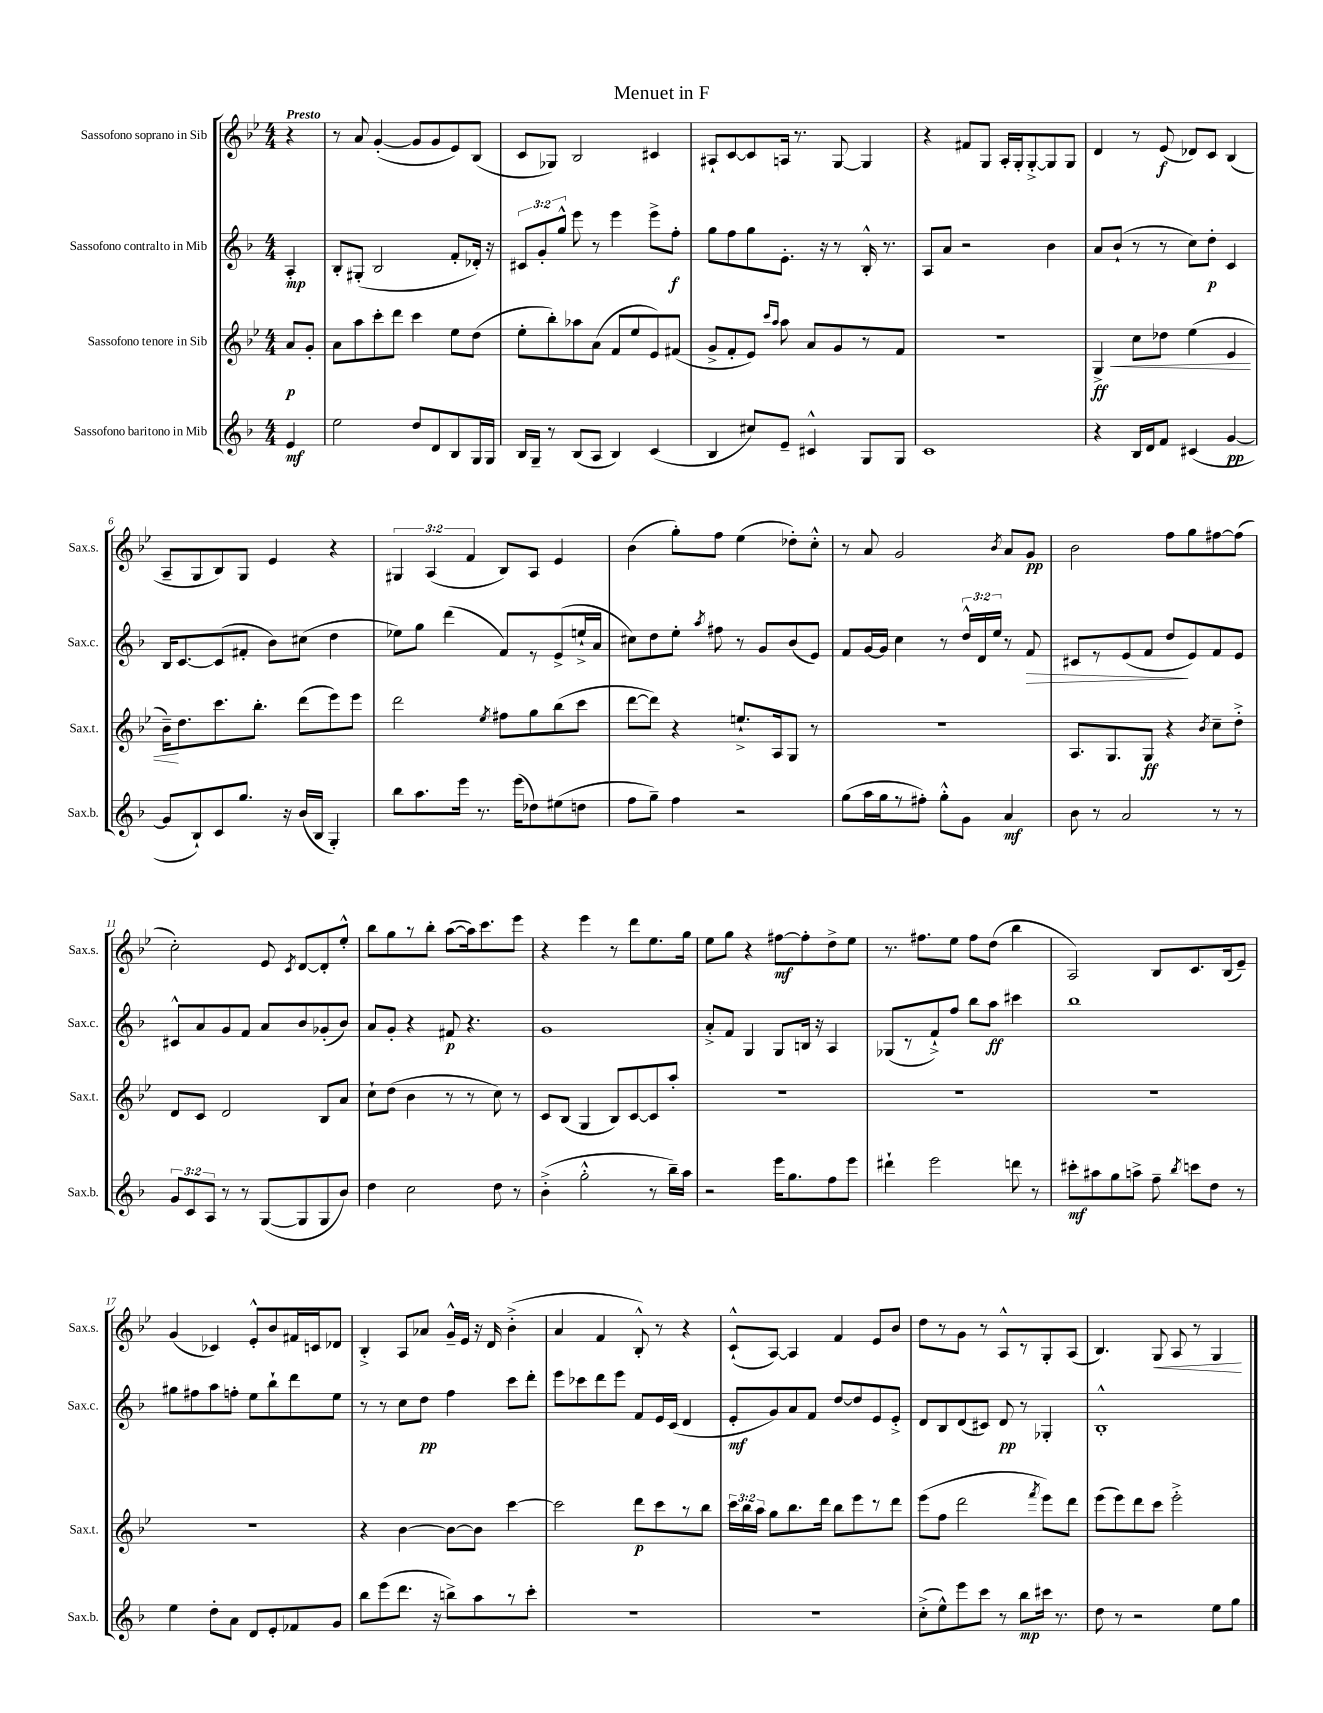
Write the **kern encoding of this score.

**kern	**dynam	**kern	**dynam	**kern	**dynam	**kern	**dynam
*part4	*part4	*part3	*part3	*part2	*part2	*part1	*part1
*staff4	*staff4	*staff3	*staff3	*staff2	*staff2	*staff1	*staff1
*I"Sassofono baritono in Mib	*	*I"Sassofono tenore in Sib	*	*I"Sassofono contralto in Mib	*	*I"Sassofono soprano in Sib	*
*I'Sax.b.	*	*I'Sax.t.	*	*I'Sax.c.	*	*I'Sax.s.	*
*clefG2	*	*clefG2	*	*clefG2	*	*clefG2	*
*k[b-]	*	*k[b-e-]	*	*k[b-]	*	*k[b-e-]	*
*M4/4	*	*M4/4	*	*M4/4	*	*M4/4	*
=	=	=	=	=	=	=	=
!	!	!	!	!	!	!LO:TX:a:B:t=Presto	!
4e/	mf	8a/L	p	4A'/	mp	4r	.
.	.	8g'/J	.	.	.	.	.
=1	=1	=1	=1	=1	=1	=1	=1
2ee\	.	8a\L	.	8B-'/L	.	8r	.
.	.	8aa\	.	(8G#X'/J	.	8a/	.
.	.	8ccc'\	.	2B-/	.	([4g'/	.
.	.	8ddd\J	.	.	.	.	.
8dd/L	.	4ccc\	.	.	.	8g/L]	.
8d/	.	.	.	.	.	8g/	.
8B-/	.	8ee-\L	.	8f'/L	.	8e-/)	.
16G/L	.	(8dd\J	.	16d-X'/Jk)	.	(8B-/J	.
16G/JJ	.	.	.	16r	.	.	.
=2	=2	=2	=2	=2	=2	=2	=2
16B-/LL	.	8ee-'\L	.	12c#X/L	.	8c/L	.
16G~/JJ	.	.	.	.	.	.	.
.	.	.	.	12g'/	.	.	.
8r	.	8bb-'\)	.	.	.	8G-X/J)	.
.	.	.	.	12gg^^/J	.	.	.
(8B-/L	.	8aa-X\	.	8eee\	.	2B-/	.
8A/J	.	(8a\J	.	8r	.	.	.
4B-/)	.	8f/L	.	4eee\	.	.	.
.	.	8ee-/	.	.	.	.	.
(4c/	.	8e-/)	.	8eee^\L	.	4c#X/	.
.	.	(8f#X/J	.	8ff'\J	f	.	.
=3	=3	=3	=3	=3	=3	=3	=3
4B-/	.	8g^/L	.	8gg\L	.	8A#X`/L	.
.	.	8f'/	.	8ff\	.	[8c/	.
8cc#X/L)	.	8e-/J)	.	8gg\	.	8c/]	.
.	.	16qqccc/LL	.	.	.	.	.
.	.	16qqaa/JJ	.	.	.	.	.
8e~/J	.	8aa\	.	8.e'\J	.	16An/Jk	.
.	.	.	.	.	.	8.r	.
4c#X^^/	.	8a/L	.	.	.	.	.
.	.	.	.	16r	.	.	.
.	.	8g/	.	8r	.	[8G/	.
8G/L	.	8r	.	16B-'^^/	.	4G/]	.
.	.	.	.	8.r	.	.	.
8G/J	.	8f/J	.	.	.	.	.
=4	=4	=4	=4	=4	=4	=4	=4
1c	.	1r	.	8A/L	.	4r	.
.	.	.	.	8a/J	.	.	.
.	.	.	.	2r	.	8f#X/L	.
.	.	.	.	.	.	8G/J	.
.	.	.	.	.	.	16A'/LL	.
.	.	.	.	.	.	16G'/J	.
.	.	.	.	.	.	[8G'^/	.
.	.	.	.	4b-\	.	8G/]	.
.	.	.	.	.	.	8G/J	.
=5	=5	=5	=5	=5	=5	=5	=5
!	!	!	!LO:HP:b	!	!	!	!
4r	.	4G^/	< ff	8a/L	.	4d/	.
.	.	.	.	(8b-`/J	.	.	.
16B-/LL	.	8cc\L	.	8r	.	8r	.
16d/J	.	.	.	.	.	.	.
8f/J	.	8dd-X\J	.	8r	.	(8e-/	f
(4c#X/	.	(4ee-\	.	8cc\L)	.	8d-X/L)	.
.	.	.	.	8dd'\J	p	8c/J	.
[4g/	pp	4e-/	.	4c/	.	(4B-/	.
!!LO:LB:g=z
=6	=6	=6	=6	=6	=6	=6	=6
8g/L]	.	16b-~\KL)	.	16B-/KL	.	8A~/L	.
.	.	8.dd\	[	[8.c/	.	.	.
8B-`/)	.	.	.	.	.	8G/	.
8c/	.	8.ccc\	.	(8c/]	.	8B-/)	.
8.gg/J	.	.	.	8f#X'/J	.	8G/J	.
.	.	8.bb-'\J	.	.	.	.	.
.	.	.	.	8b-\L)	.	4e-/	.
16r	.	.	.	.	.	.	.
(16b-/LL	.	(8ddd\L	.	(8cc#X\J	.	.	.
16B-/JJ	.	.	.	.	.	.	.
4G'/)	.	8eee-\)	.	4dd\	.	4r	.
.	.	8eee-\J	.	.	.	.	.
=7	=7	=7	=7	=7	=7	=7	=7
8bb-\L	.	2ddd\	.	8ee-X\L)	.	6G#X/	.
8.aa\	.	.	.	8gg\J	.	.	.
.	.	.	.	.	.	(6A/	.
.	.	.	.	(4ddd\	.	.	.
16eee\Jk	.	.	.	.	.	.	.
.	.	.	.	.	.	6f/	.
8.r	.	.	.	.	.	.	.
.	.	8qee-/	.	.	.	.	.
.	.	8ff#X\L	.	8f/L)	.	8B-/L)	.
(16eee\KL	.	.	.	.	.	.	.
8dd-X\)	.	8gg\	.	8r	.	8A/J	.
(8ee#X\	.	(8bb-\	.	(8e^/	.	4e-/	.
8ddn\J	.	8ccc\J	.	16een`^/L	.	.	.
.	.	.	.	16a/JJ	.	.	.
=8	=8	=8	=8	=8	=8	=8	=8
8ff\L	.	[8ddd\L	.	8cc#X\L)	.	(4b-\	.
8gg~\J)	.	8ddd\J])	.	8dd\	.	.	.
4ff\	.	4r	.	8ee'\J	.	8gg'\L)	.
.	.	.	.	8qaa/	.	.	.
.	.	.	.	8ff#X\	.	8ff\J	.
2r	.	8.een`^/L	.	8r	.	(4ee-\	.
.	.	.	.	8g/L	.	.	.
.	.	16A/k	.	.	.	.	.
.	.	8G/J	.	(8b-/	.	8dd-X'\L)	.
.	.	8r	.	8e/J)	.	8cc'^^\J	.
=9	=9	=9	=9	=9	=9	=9	=9
(8gg\L	.	1r	.	8f/L	.	8r	.
16aa\L	.	.	.	[16g/L	.	8a/	.
16gg\J	.	.	.	16g/JJ]	.	.	.
8r	.	.	.	4cc\	.	2g/	.
8ff#X'\J)	.	.	.	.	.	.	.
8gg'^^\L	.	.	.	8r	.	.	.
8g\J	.	.	.	24dd^^/LL	.	.	.
.	.	.	.	24d/	.	.	.
.	.	.	.	24ee/JJ	.	.	.
.	.	.	.	.	.	8qb-/	.
4a/	mf	.	.	8r	.	8a/L	.
!	!	!	!	!	!LO:HP:b	!	!
.	.	.	.	8f/	>	8g/J	pp
=10	=10	=10	=10	=10	=10	=10	=10
8b-\	.	8.A/L	.	8c#X/L	.	2b-\	.
8r	.	.	.	8r	.	.	.
.	.	8.G/	.	.	.	.	.
2a/	.	.	.	(8e/	.	.	.
.	.	8G/J	ff	8f/J	.	.	.
.	.	4r	.	8dd/L	.	8ff\L	.
.	.	.	.	8e/)	]	8gg\	.
.	.	8qb-/	.	.	.	.	.
8r	.	8cc~\L	.	8f/	.	[8ff#X\	.
8r	.	8dd'^\J	.	8e/J	.	(8ff#\J]	.
!!LO:LB:g=z
=11	=11	=11	=11	=11	=11	=11	=11
12g/L	.	8d/L	.	8c#X^^/L	.	2cc'\)	.
12c/	.	.	.	.	.	.	.
.	.	8c/J	.	8a/	.	.	.
12A/J	.	.	.	.	.	.	.
8r	.	2d/	.	8g/	.	.	.
8r	.	.	.	8f/J	.	.	.
([8G/L	.	.	.	8a/L	.	8e-/	.
.	.	.	.	.	.	8qc/	.
8G/]	.	.	.	8b-/	.	[8d/L	.
8G/	.	8B-/L	.	(8g-X'/	.	8d'/]	.
8b-/J)	.	8a/J	.	8b-/J)	.	8ee-'^^/J	.
=12	=12	=12	=12	=12	=12	=12	=12
4dd\	.	8cc`\L	.	8a/L	.	8bb-\L	.
.	.	(8dd\J	.	8g'/J	.	8gg\	.
2cc\	.	4b-\	.	4r	.	8r	.
.	.	.	.	.	.	8bb-'\J	.
.	.	8r	.	8f#X/	p	([8aa\L	.
.	.	8r	.	4.r	.	16aa\k])	.
.	.	.	.	.	.	8.ccc\	.
8dd\	.	8cc\)	.	.	.	.	.
8r	.	8r	.	.	.	8eee-\J	.
=13	=13	=13	=13	=13	=13	=13	=13
(4b-'^\	.	8c/L	.	1g	.	4r	.
.	.	(8B-/J	.	.	.	.	.
2gg'^^\	.	4G/	.	.	.	4eee-\	.
.	.	8B-/L)	.	.	.	8r	.
.	.	[8c/	.	.	.	8ddd\L	.
8r	.	8c/]	.	.	.	8.ee-\	.
16bb-~\LL)	.	8aa'/J	.	.	.	.	.
16aa\JJ	.	.	.	.	.	16gg\Jk	.
=14	=14	=14	=14	=14	=14	=14	=14
2r	.	1r	.	8a'^/L	.	8ee-\L	.
.	.	.	.	8f/J	.	8gg\J	.
.	.	.	.	4G/	.	4r	.
16eee\KL	.	.	.	8G/L	.	[8ff#X\L	mf
8.gg\	.	.	.	.	.	.	.
.	.	.	.	16Bn/Jk	.	8ff#'\]	.
.	.	.	.	16r	.	.	.
8ff\	.	.	.	4A/	.	8dd^\	.
8eee\J	.	.	.	.	.	8ee-\J	.
=15	=15	=15	=15	=15	=15	=15	=15
4ddd#X`\	.	1r	.	(8G-X/L	.	8.r	.
.	.	.	.	8r	.	.	.
.	.	.	.	.	.	8.ff#X\L	.
2eee\	.	.	.	8f`^/)	.	.	.
.	.	.	.	8ff/J	.	8ee-\J	.
.	.	.	.	8bb-\L	.	8ff#\L	.
.	.	.	.	8aa\J	ff	(8dd\J	.
8dddn\	.	.	.	4ccc#X\	.	4bb-\	.
8r	.	.	.	.	.	.	.
=16	=16	=16	=16	=16	=16	=16	=16
8ccc#X'\L	mf	1r	.	1bb-	.	2A/)	.
8aa#X\	.	.	.	.	.	.	.
8gg\	.	.	.	.	.	.	.
8aan^\J	.	.	.	.	.	.	.
8ff~\	.	.	.	.	.	8B-/L	.
8qbb-/	.	.	.	.	.	.	.
8cccn\L	.	.	.	.	.	8.c/	.
8dd\J	.	.	.	.	.	.	.
.	.	.	.	.	.	(16B-/k	.
8r	.	.	.	.	.	8e-~/J)	.
!!LO:LB:g=z
=17	=17	=17	=17	=17	=17	=17	=17
4ee\	.	1r	.	8gg#X\L	.	(4g/	.
.	.	.	.	8ff#X\	.	.	.
8dd'\L	.	.	.	8aa\	.	4c-X/)	.
8a\J	.	.	.	8ffn'\J	.	.	.
8d/L	.	.	.	8ee\L	.	8e-'^^/L	.
8e'/	.	.	.	8bb-`\	.	8b-/	.
8f-X/	.	.	.	8ddd\	.	16f#X/L	.
.	.	.	.	.	.	16cn/J	.
8g/J	.	.	.	8ee\J	.	8d-X/J	.
=18	=18	=18	=18	=18	=18	=18	=18
8bb-\L	.	4r	.	8r	.	4B-'^/	.
(8eee\	.	.	.	8r	.	.	.
8.ddd\J	.	[4b-\	.	8cc\L	.	8A/L	.
.	.	.	.	8dd\J	pp	8a-X/J	.
16r	.	.	.	.	.	.	.
8bbn^\L)	.	8b-\L_	.	4ff\	.	16g~^^/LL	.
.	.	.	.	.	.	16e-/JJ	.
8aa\	.	8b-\J]	.	.	.	16r	.
.	.	.	.	.	.	16d/	.
8r	.	[4ccc\	.	8ccc\L	.	(4b-'^\	.
8ccc'\J	.	.	.	8ddd'\J	.	.	.
=19	=19	=19	=19	=19	=19	=19	=19
1r	.	2ccc\]	.	8eee\L	.	4a/	.
.	.	.	.	8ccc-X\	.	.	.
.	.	.	.	8ddd\	.	4f/	.
.	.	.	.	8eee\J	.	.	.
.	.	8ddd\L	p	8f/L	.	8B-'^^/)	.
.	.	8ccc\	.	16e/L	.	8r	.
.	.	.	.	(16c/JJ	.	.	.
.	.	8r	.	4d/	.	4r	.
.	.	8bb-\J	.	.	.	.	.
=20	=20	=20	=20	=20	=20	=20	=20
1r	.	24ccc\LL	.	8e'/L	mf	(8c`^^/L	.
.	.	24bb-\	.	.	.	.	.
.	.	24aa\JJ	.	.	.	.	.
.	.	8gg\L	.	8g/)	.	[8A/J)	.
.	.	8.bb-\	.	8a/	.	4A/]	.
.	.	.	.	8f/J	.	.	.
.	.	16ddd\Jk	.	.	.	.	.
.	.	8bb-\L	.	[8dd/L	.	4f/	.
.	.	8eee-\	.	8dd/]	.	.	.
.	.	8r	.	8e/	.	8e-/L	.
.	.	8ddd\J	.	8e'^/J	.	8b-/J	.
=21	=21	=21	=21	=21	=21	=21	=21
(8cc'^\L	.	(8eee-\L	.	8d/L	.	8dd\L	.
8ee^^\)	.	8ff\J	.	8B-/	.	8r	.
8eee\	.	2ddd\	.	(8d/	.	8g\J	.
8ccc\J	.	.	.	8c#X/J)	.	8r	.
8r	.	.	.	8d/	pp	8A^^/L	.
8bb-\L	mp	.	.	8r	.	8r	.
.	.	8qfff/	.	.	.	.	.
16ccc#X\Jk	.	8eee-\L)	.	4G-X'/	.	8G'/	.
8.r	.	.	.	.	.	.	.
.	.	8ddd\J	.	.	.	(8A/J	.
=22	=22	=22	=22	=22	=22	=22	=22
8dd\	.	(8eee-\L	.	1B-'^^	.	4.B-/)	.
8r	.	8eee-\)	.	.	.	.	.
2r	.	8ddd\	.	.	.	.	.
!	!	!	!	!	!	!	!LO:HP:b
.	.	8ccc\J	.	.	.	8G/	<
.	.	2eee-'^\	.	.	.	8A/	.
.	.	.	.	.	.	8r	.
8ee\L	.	.	.	.	.	4G/	.
8gg\J	.	.	.	.	.	.	.
.	.	.	.	.	.	.	[
==	==	==	==	==	==	==	==
*-	*-	*-	*-	*-	*-	*-	*-
